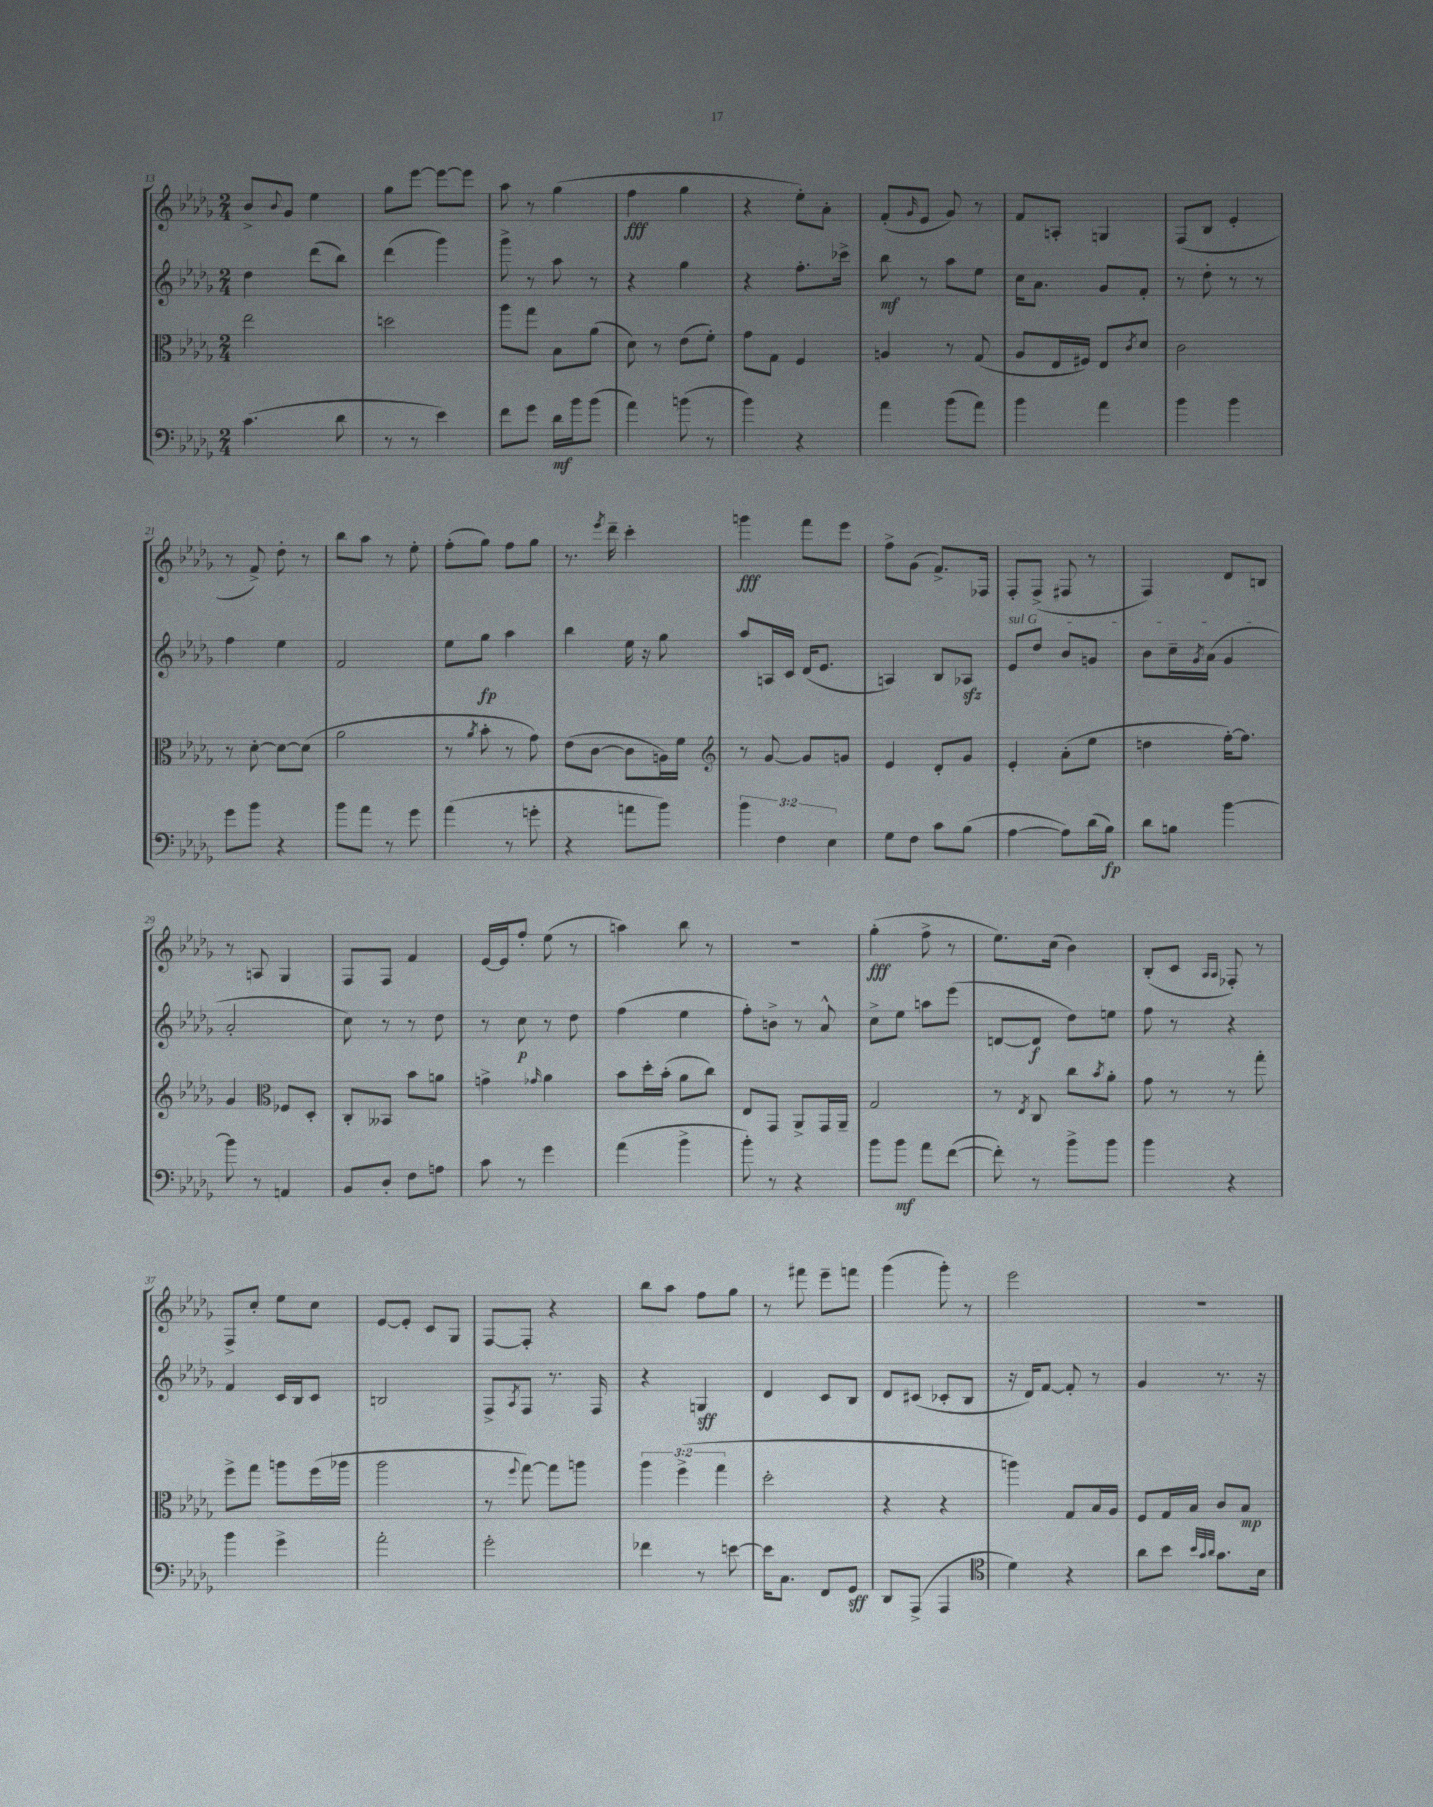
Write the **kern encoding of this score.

**kern	**kern	**kern	**kern
*staff4	*staff3	*staff2	*staff1
*clefF4	*clefC3	*clefG2	*clefG2
*k[b-e-a-d-g-]	*k[b-e-a-d-g-]	*k[b-e-a-d-g-]	*k[b-e-a-d-g-]
*M2/4	*M2/4	*M2/4	*M2/4
(4.c	2ee-	4dd-	8b-^
.	.	.	8qqb-
.	.	.	8g-
.	.	(8ddd-	4ee-
8d-	.	8bb-)	.
=	=	=	=
8r	2dd	(4ddd-	8gg-
8r	.	.	[8eee-
4e-)	.	4ggg-)	8eee-_
.	.	.	8eee-]
=	=	=	=
8f	8aa-	8ggg-^	8aa-
8g-	8gg-	8r	8r
16d-	8B-	8aa-	(4gg-
16b-	.	.	.
(8b-	(8a-	8r	.
=	=	=	=
4a-)	8d-)	4r	4ff
.	8r	.	.
(8b	(8e-	4gg-	4gg-
8r	8f')	.	.
=	=	=	=
4b-)	8g-	4r	4r
.	8G-	.	.
4r	4F	8.ff'	8ee-')
.	.	.	8a-'
.	.	16ccc-^	.
=	=	=	=
4a-	4A	8bb-	(8f'
.	.	.	16qqg-
.	.	8r	8e-
(8b-	8r	8aa-	8g-)
8a-)	(8G-	8ee-	8r
=	=	=	=
4b-	8A-	16cc	8f
.	.	8.a-	.
.	16E-	.	8A'
.	16F#)	.	.
4a-	8E-	8g-	4G
.	8qc	.	.
.	8d-	8f'	.
=	=	=	=
4b-	2c	8r	(8F
.	.	8dd-'	8B-
4b-	.	8r	4e-'
.	.	8r	.
=	=	=	=
8g-	8r	4ff	8r
8b-	[8d-'	.	8f^)
4r	8d-_	4ee-	8dd-'
.	(8d-]	.	8r
=	=	=	=
8b-	2a-	2f	8bb-
8a-	.	.	8aa-
8r	.	.	8r
8g-	.	.	8ee-'
=	=	=	=
(4a-	8r	8ee-	(8ff'
.	8qa-	.	.
.	8b-'	8gg-	8gg-)
8r	8r	4aa-	8ff
8g'	8g-)	.	8gg-
=	=	=	=
4r	(8e-	4bb-	8.r
.	[8c	.	.
.	.	.	8qeee-
.	.	.	16ddd-~
8a	8c]	16ee-	4ccc'
.	.	16r	.
8b-)	16A)	8gg-	.
.	16f	.	.
=	=	=	=
*	*clefG2	*	*
6b-	8r	8aa-	4ggg
.	[8g-	16A	.
6F	.	.	.
.	.	16c	.
.	8g-]	(16d-	8fff
.	.	8.e-	.
6E-	.	.	.
.	8g	.	8eee-
=	=	=	=
8G-	4e-	4A)	8ff^
8F	.	.	(8g-
8c	8d-'	8B-	8.f^)
(8B-	8g-	8A-	.
.	.	.	16F-
=	=	=	=
[4A-	4e-'	8e-	8F'
.	.	8dd-	(8F^
8A-])	(8a-'	8b-	8F#
(16d-	8ee-	8g	8r
16B-)	.	.	.
=	=	=	=
8d-	4dd	8b-	4F)
8B	.	16cc~	.
.	.	8qg-	.
.	.	(16a-	.
[4b-	[16ff')	4g-	8d-
.	8.ff]	.	.
.	.	.	8B
=	=	=	=
8b-]	4g-	2a-'	8r
8r	.	.	8A
*	*clefC3	*	*
4AA	8F-	.	4G-
.	8D-'	.	.
=	=	=	=
8BB-	8C'	8cc)	8F
8D-'	8BB--	8r	8F
8F	8b-	8r	4f
8A	8a	8dd-	.
=	=	=	=
8c	4g^	8r	[16e-
.	.	.	16e-]
8r	.	8cc	8ff'
.	16qqg-	.	.
4g-	4a-	8r	(8ee-
.	.	8dd-	8r
=	=	=	=
(4a-	8b-	(4ff	4aa)
.	16dd-'	.	.
.	(16b-'	.	.
4b-^	8a-	4ee-	8bb-
.	8cc)	.	8r
=	=	=	=
8b-')	8E-	8ff')	2r
8r	8GG-	8b^	.
4r	8AA-^	8r	.
.	16GG-	8a-^^	.
.	16AA-~	.	.
=	=	=	=
8b-	2G-	8cc^	(4gg-'
8b-	.	8ee-	.
8a-	.	8aa	8ff^
([8f	.	(8eee-	8r
=	=	=	=
8f'])	8r	[8d	8.ee-)
.	8qE-	.	.
8r	8C	8d]	.
.	.	.	(16cc
8b-^	8cc	8dd-)	4b-)
.	8qb-	.	.
8b-	8a-'	8ee	.
=	=	=	=
4b-	8g-	8ff	(8B-'
.	8r	8r	8c
.	.	.	16qqA-
.	.	.	16qqA-
4r	8r	4r	8F-')
.	8gg-'	.	8r
=	=	=	=
4b-	8ff^	4f	8F^
.	8gg-	.	8cc'
4g-^	8aa	16c	8ee-
.	.	16B-	.
.	(16ff	8c	8cc
.	16aa-	.	.
=	=	=	=
2a-'	2aa-	2B	[8e-
.	.	.	8e-']
.	.	.	8c
.	.	.	8G-
=	=	=	=
2g-'	8r	8F^	[8F
.	8qqff	8qA-	.
.	[8gg-)	8F	8F']
.	8gg-]	8.r	4r
.	8aa	.	.
.	.	16F	.
=	=	=	=
4f-	6aa-	4r	8bb-
.	.	.	8aa-
.	(6ff^	.	.
8r	.	4G	8ff
.	6gg-	.	.
[8e	.	.	8gg-
=	=	=	=
16e]	2dd-'	4d-	8r
8.C	.	.	.
.	.	.	8fff#
8FF	.	8c	8eee-~
8GG-	.	8B-	8fff
=	=	=	=
8DD-	4r	8d-	(4ggg-
(8AAA-^	.	(8c#	.
4AAA-	4r	8c-'	8ggg-')
.	.	8B-	8r
=	=	=	=
*clefC4	*	*	*
4d-)	4aa)	16r	2eee-
.	.	16d-)	.
.	.	[8f	.
4r	8G-	8f']	.
.	16B-	8r	.
.	16A-	.	.
=	=	=	=
8a-	8F	4g-	2r
8b-	16G-	.	.
.	16B-	.	.
32qqb-	.	.	.
32qqg-	.	.	.
32qqa-	.	.	.
8.g-	8c	8.r	.
.	8B-	.	.
16B-	.	16r	.
==	==	==	==
*-	*-	*-	*-
